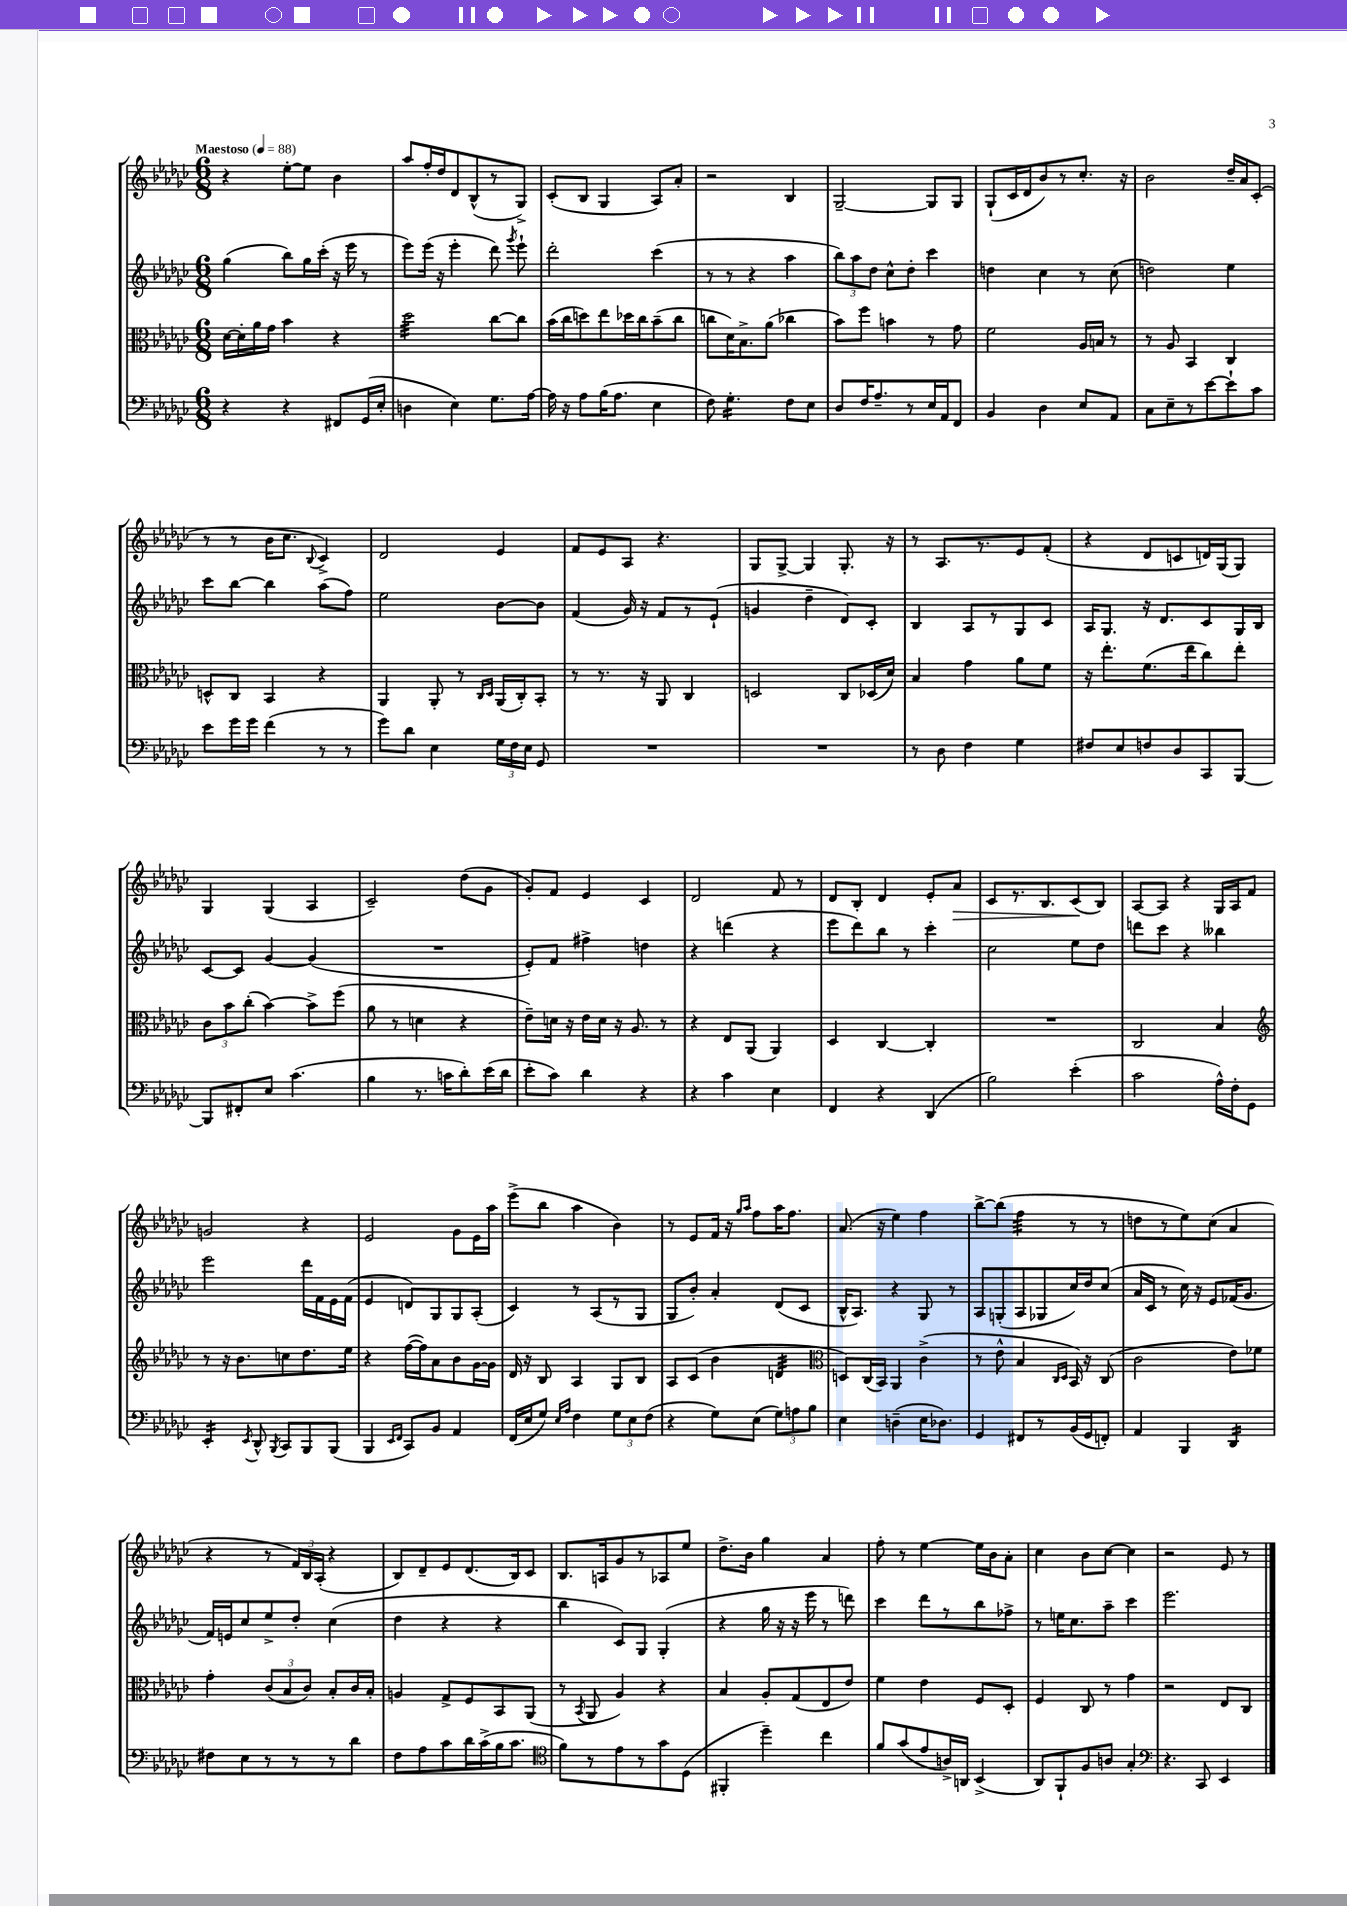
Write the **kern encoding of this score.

**kern	**kern	**kern	**kern
*staff4	*staff3	*staff2	*staff1
*clefF4	*clefC3	*clefG2	*clefG2
*k[b-e-a-d-g-c-]	*k[b-e-a-d-g-c-]	*k[b-e-a-d-g-c-]	*k[b-e-a-d-g-c-]
*M6/8	*M6/8	*M6/8	*M6/8
*MM88	*MM88	*MM88	*MM88
4r	[16d-\LL	(4gg-\	4r
.	16d-'\]	.	.
.	16a-\	.	.
.	16g-\JJ	.	.
4r	4b-\	8bb-\L)	[8ee-'\L
.	.	16gg-\L	8ee-\]J
.	.	(16ccc-'\JJ	.
8FF#/L	4r	16r	4b-\
.	.	16eee-\	.
(16GG-/L	.	8r	.
16E-'/JJ	.	.	.
=	=	=	=
4D\	2dd-\	8eee-\L)	8aa-/L
.	.	(16eee-\Jk	16ff'/L
.	.	16r	16dd-/J
4E-\)	.	4eee-'\	8d-/
.	.	.	(8B-^^/
8.G-\L	[8cc-\L	8ddd-\)	8r
.	.	8qggg-/	.
.	8cc-\]J	8eee-`\	8G-^/J)
[16A-\Jk	.	.	.
=	=	=	=
16A-\]	(16b-\LL	2ddd-'\	(8c-'/L
16r	16cc-\J	.	.
8A-\L	8dd\)	.	8B-/J
(16B-\K	8ee-\	.	4G-/
8.A-\J	.	.	.
.	16dd-\L	.	.
.	16cc-\J	.	.
4E-\	(8b-~\	(4ccc-\	8A-/L)
.	8cc-\J	.	8a-'/J
=	=	=	=
8F\)	8cc\L	8r	2r
4.G-'\	16d-\K)	8r	.
.	8.B-^\	.	.
.	.	4r	.
.	(8a-\J	.	.
8F\L	4cc-\	4aa-\	4B-/
8E-\J	.	.	.
=	=	=	=
8D-/L	8b-\L)	12bb-\L)	[2G-~/
.	.	12aa-\	.
16F/K	8ff\J	.	.
.	.	12dd-\J	.
8.A-~/	.	.	.
.	4b\	8cc-^^\L	.
8r	.	8dd-'\J	.
16E-/L	8r	4ccc-\	8G-/]L
16AA-/J	.	.	.
8FF/J	8g-\	.	8G-/J
=	=	=	=
4BB-/	2f\	4dd\	(8G-`/L
.	.	.	16c-/L
.	.	.	16d-/J
4D-\	.	4cc-\	8b-/)
.	.	.	8r
8E-/L	16A-/LL	8r	8.cc-'/J
.	16B/JJ	.	.
8AA-/J	8r	(8cc-\	.
.	.	.	16r
=	=	=	=
8C-\L	8r	2dd\)	2b-\
8E-~\	8A-/	.	.
8r	4BB-/	.	.
[8e-\	.	.	.
8e-`\]	4C-/	4ee-\	16dd-~/LL
.	.	.	16a-/J
8c-\J	.	.	(8c-'/J
=	=	=	=
8e-\L	8D^^/L	8ccc-\L	8r
16g-\L	8C-/J	[8bb-\J	8r
16g-\JJ	.	.	.
(4f\	4BB-/	4bb-\]	16b-\LK
.	.	.	8.cc-\J
.	.	.	8qqB-/
8r	4r	(8aa-\L	4c-^/)
8r	.	8ff\J)	.
=	=	=	=
8g-\L)	4AA-/	2ee-\	2d-/
8d-\J	.	.	.
4E-\	8AA-'/	.	.
.	8r	.	.
.	16qqC-/LL	.	.
.	16qqD-/JJ	.	.
24G-\LL	(16AA-/LL	[8b-\L	4e-/
24F\	.	.	.
.	16C-'/J)	.	.
24E-\JJ	.	.	.
8GG-/	8BB-'/J	8b-\]J	.
=	=	=	=
2.r	8r	(4f/	8f/L
.	8.r	.	8e-/
.	.	16g-/)	8A-/J
.	16r	16r	.
.	8AA-/	8f/L	4.r
.	4C-/	8r	.
.	.	(8e-`/J	.
=	=	=	=
2.r	2D/	4g/	8G-/L
.	.	.	[8G-^/J
.	.	4dd-~\	4G-/]
.	8C-/L	8d-/L)	8.G-'/
.	(16D-/L	8c-'/J	.
.	16d-/JJ)	.	16r
=	=	=	=
8r	4B-/	4B-/	8r
8D-\	.	.	8.A-/L
4F\	4g-\	8A-/L	.
.	.	.	8.r
.	.	8r	.
4G-\	8a-\L	8G-/	8e-/
.	8f\J	8c-/J	(8f'/J
=	=	=	=
8F#/L	16r	16A-/LK	4r
.	8.ee-'\L	8.G-/J	.
8E-/	.	.	.
8F/	(8.f\	16r	8d-/L
.	.	8.d-/L	.
8D-/	.	.	8c/
.	16ee-\k	.	.
8CC-/	8cc-\)	8c-/	16d/L)
.	.	.	(16G-/J
[8BBB-/J	8ee-'\J	16G-/L	8G-/J)
.	.	16B-/JJ	.
=	=	=	=
8BBB-/]L	12c-\L	[8c-/L	4G-/
.	12b-\	.	.
8FF#'/	.	8c-/]J	.
.	(12cc-'\J	.	.
8E-/J	[4b-\)	[4g-/	(4G-/
(4.c-\	.	.	.
.	8b-^\]L	(4g-/]	4A-/
.	(8ff\J	.	.
=	=	=	=
4B-\	8a-\	2.r	2c-~/)
.	8r	.	.
8.r	4d\	.	.
16c\LK	.	.	.
8d-'\)	4r	.	(8dd-\L
(16e-\L	.	.	8g-\J
16d-\JJ	.	.	.
=	=	=	=
8e-'\L	8e-~\L)	8e-'/L)	8g-'/L)
8c-\J)	16d\Jk	8f/J	8f/J
.	16r	.	.
4d-\	16e-\LL	4ff#^\	4e-/
.	16d\JJ	.	.
.	16r	.	.
.	8.A-/	.	.
4r	.	4dd\	4c-/
.	8r	.	.
=	=	=	=
4r	4r	4r	2d-/
4c-\	8E-/L	(4ddd\	.
.	(8AA-/J	.	.
4E-\	4AA-/)	4r	8f/
.	.	.	8r
=	=	=	=
4FF/	4D-/	8eee-\L	8d-/L
.	.	8ddd-\)	8B-'/J
4r	[4C-/	8bb-\J	4d-/
.	.	8r	.
(4DD-/	4C-'/]	4ccc-'\	8e-'/L
.	.	.	8a-/J
=	=	=	=
2B-\)	2.r	2cc-\	8c-/L
.	.	.	8.r
.	.	.	8.B-/
(4e-'\	.	8ee-\L	(8c-/
.	.	8dd-\J	8B-/J)
=	=	=	=
2c-\	2C-/	8ddd\L	[8A-/L
.	.	8ccc-\J	8A-/]J
.	.	4r	4r
16A-^^\LL)	4B-/	4bb--\	16G-/LL
16F'\J	.	.	16A-/J
8GG-\J	.	.	8f/J
=	=	=	=
*	*clefG2	*	*
4EE-'/	8r	2eee-\	2g/
.	16r	.	.
.	8.b-\L	.	.
8qEE-/	.	.	.
8DD-^^/	.	.	.
8qBBB-/	.	.	.
8CC-/L	8cc\	.	.
8BBB-/	8.dd-\	16ddd-\LL	4r
.	.	16f\	.
(8BBB-/J	.	16e-\	.
.	16ee-\Jk	(16f\JJ	.
=	=	=	=
4BBB-/	4r	4e-/	2e-/
16qqEE-/LL	.	.	.
16qqFF/JJ	.	.	.
8CC-/L)	([16ff\LL	8d/L)	.
.	16ff\]J)	.	.
8BB-/J	8a-\	8G-/	.
4AA-/	8b-\	8G-/	8g-\L
.	[16g-\L	(8A-'/J	16e-\L
.	16g-\]JJ	.	16aa-\JJ
=	=	=	=
(16FF/LL	16d-/	4c-/)	(8eee-^\L
16E-/J	16r	.	.
8G-/J)	8B-/	.	8bb-\J
16qqE-/LL	.	.	.
16qqA-/JJ	.	.	.
4F\	4A-/	8r	4aa-\
.	.	(8A-/L	.
12G-\L	8G-/L	8r	4b-\)
12E-\	.	.	.
.	8B-/J	8G-/J	.
(12F\J	.	.	.
=	=	=	=
4r	8A-/L	8G-/L	8r
.	(8c-/J	8b-'/J)	8e-/L
8G-\L)	4b-\	4a-'/	16f/Jk
.	.	.	16r
.	.	.	16qqgg-/LL
.	.	.	16qqaa-/JJ
(8E-\J	.	.	8ff\L
12G-\L)	4d/	(8d-/L	16aa-\K
.	.	.	8.ff\J
12A\	.	.	.
.	.	8c-/J	.
12B-\J	.	.	.
=	=	=	=
*	*clefC3	*	*
4E-\	8D/L)	16B-^^/LK	(8.a-/
.	.	8.A-/J)	.
.	(16C-/L	.	.
.	16BB-/JJ)	.	16r
(4D~\	4AA-/	4r	4ee-\)
16E-\LK	(4c-^\	8G-/	4ff\
8.D-\J)	.	.	.
.	.	8r	.
=	=	=	=
4GG-/	8r	8A-/L	[8bb-^\L
.	8e-^^\	(8G'/	(8bb-\]J
8FF#/L	4B-/	8A-/	4ff\
8r	.	8G-/	.
.	16qqC-/LL	.	.
.	16qqD-/JJ	.	.
(16BB-/L	16BB-/)	16cc-/L)	8r
16GG-/J	16r	16dd-/J	.
8FF'/J)	(8C-/	(8cc-/J	8r
=	=	=	=
4AA-/	2c-\	16a-/LL	8dd\L
.	.	16c-/JJ	.
.	.	8r	8r
4BBB-/	.	16cc-\)	8ee-\)
.	.	16r	.
.	.	8e-/L	(8cc-\J
4DD-/	8e-\L)	(16f-/K	4a-/
.	.	8.g-/J	.
.	8f-\J	.	.
=	=	=	=
8F#\L	4g-'\	16f/LL)	4r
.	.	16e/J	.
8E-\	.	8cc-/	.
8r	(12c-/L	8ee-^/	8r
.	12B-/	.	.
8r	.	8dd-'/J	24f/LL)
.	12c-/J)	.	24B-/
.	.	.	(24A-'/JJ
8r	8B-'/L	(4cc-\	4r
8d-\J	16c-/L	.	.
.	16B-'/JJ	.	.
=	=	=	=
8F\L	4A/	4dd-\	8B-/L)
8A-\	.	.	8d-~/
8c-\	8G-^/L	4r	8e-/
16d-\L	8F/	.	(8.d-/
(16c-^\	.	.	.
16B-\J	8BB-/	4r	.
8.c-\J	.	.	16B-/k)
.	(8AA-/J	.	8c-/J
=	=	=	=
*clefC4	*	*	*
8f\L)	8r	4bb-\	8.B-/L
.	8qBB-/	.	.
8r	8AA-/	.	.
.	.	.	16A/k
8e-\	4A-/)	8c-/L)	8g-/
8r	.	8G-/J	8r
8g-\	4r	(4G-'/	8A-/
(8D-\J	.	.	8ee-/J
=	=	=	=
4FF#'/	4B-/	4r	8.dd-^\L
.	.	.	16b-\Jk
4dd-~\)	8A-'/L	16gg-\	4gg-\
.	.	16r	.
.	(8G-/	16r	.
.	.	16eee-\	.
4cc-\	8E-/	8r	4a-/
.	8e-/J)	8ddd\)	.
=	=	=	=
8f/L	4f\	4ccc-\	8ff'\
(8g-/	.	.	8r
8e-/	4e-\	8ddd-\L	[4ee-\
16A^/L)	.	8r	.
16AA/JJ	.	.	.
(4BB-^/	8F/L	8bb-\	16ee-\]LL
.	.	.	16b-\J
.	8D-'/J	8ff-^\J	8a-'\J
=	=	=	=
8AA-/L)	4F/	8r	4cc-\
8FF`/	.	16ee\LK	.
.	.	8.cc-\	.
8F/	8C-/	.	8b-\L
8A/J	8r	8aa-~\J	[8cc-\J
4G-'/	4g-\	4ccc-\	4cc-\]
=	=	=	=
*clefF4	*	*	*
4.r	2r	2.eee-\	2r
8CC-/	.	.	.
4EE-/	8E-/L	.	8e-/
.	8C-/J	.	8r
==	==	==	==
*-	*-	*-	*-
